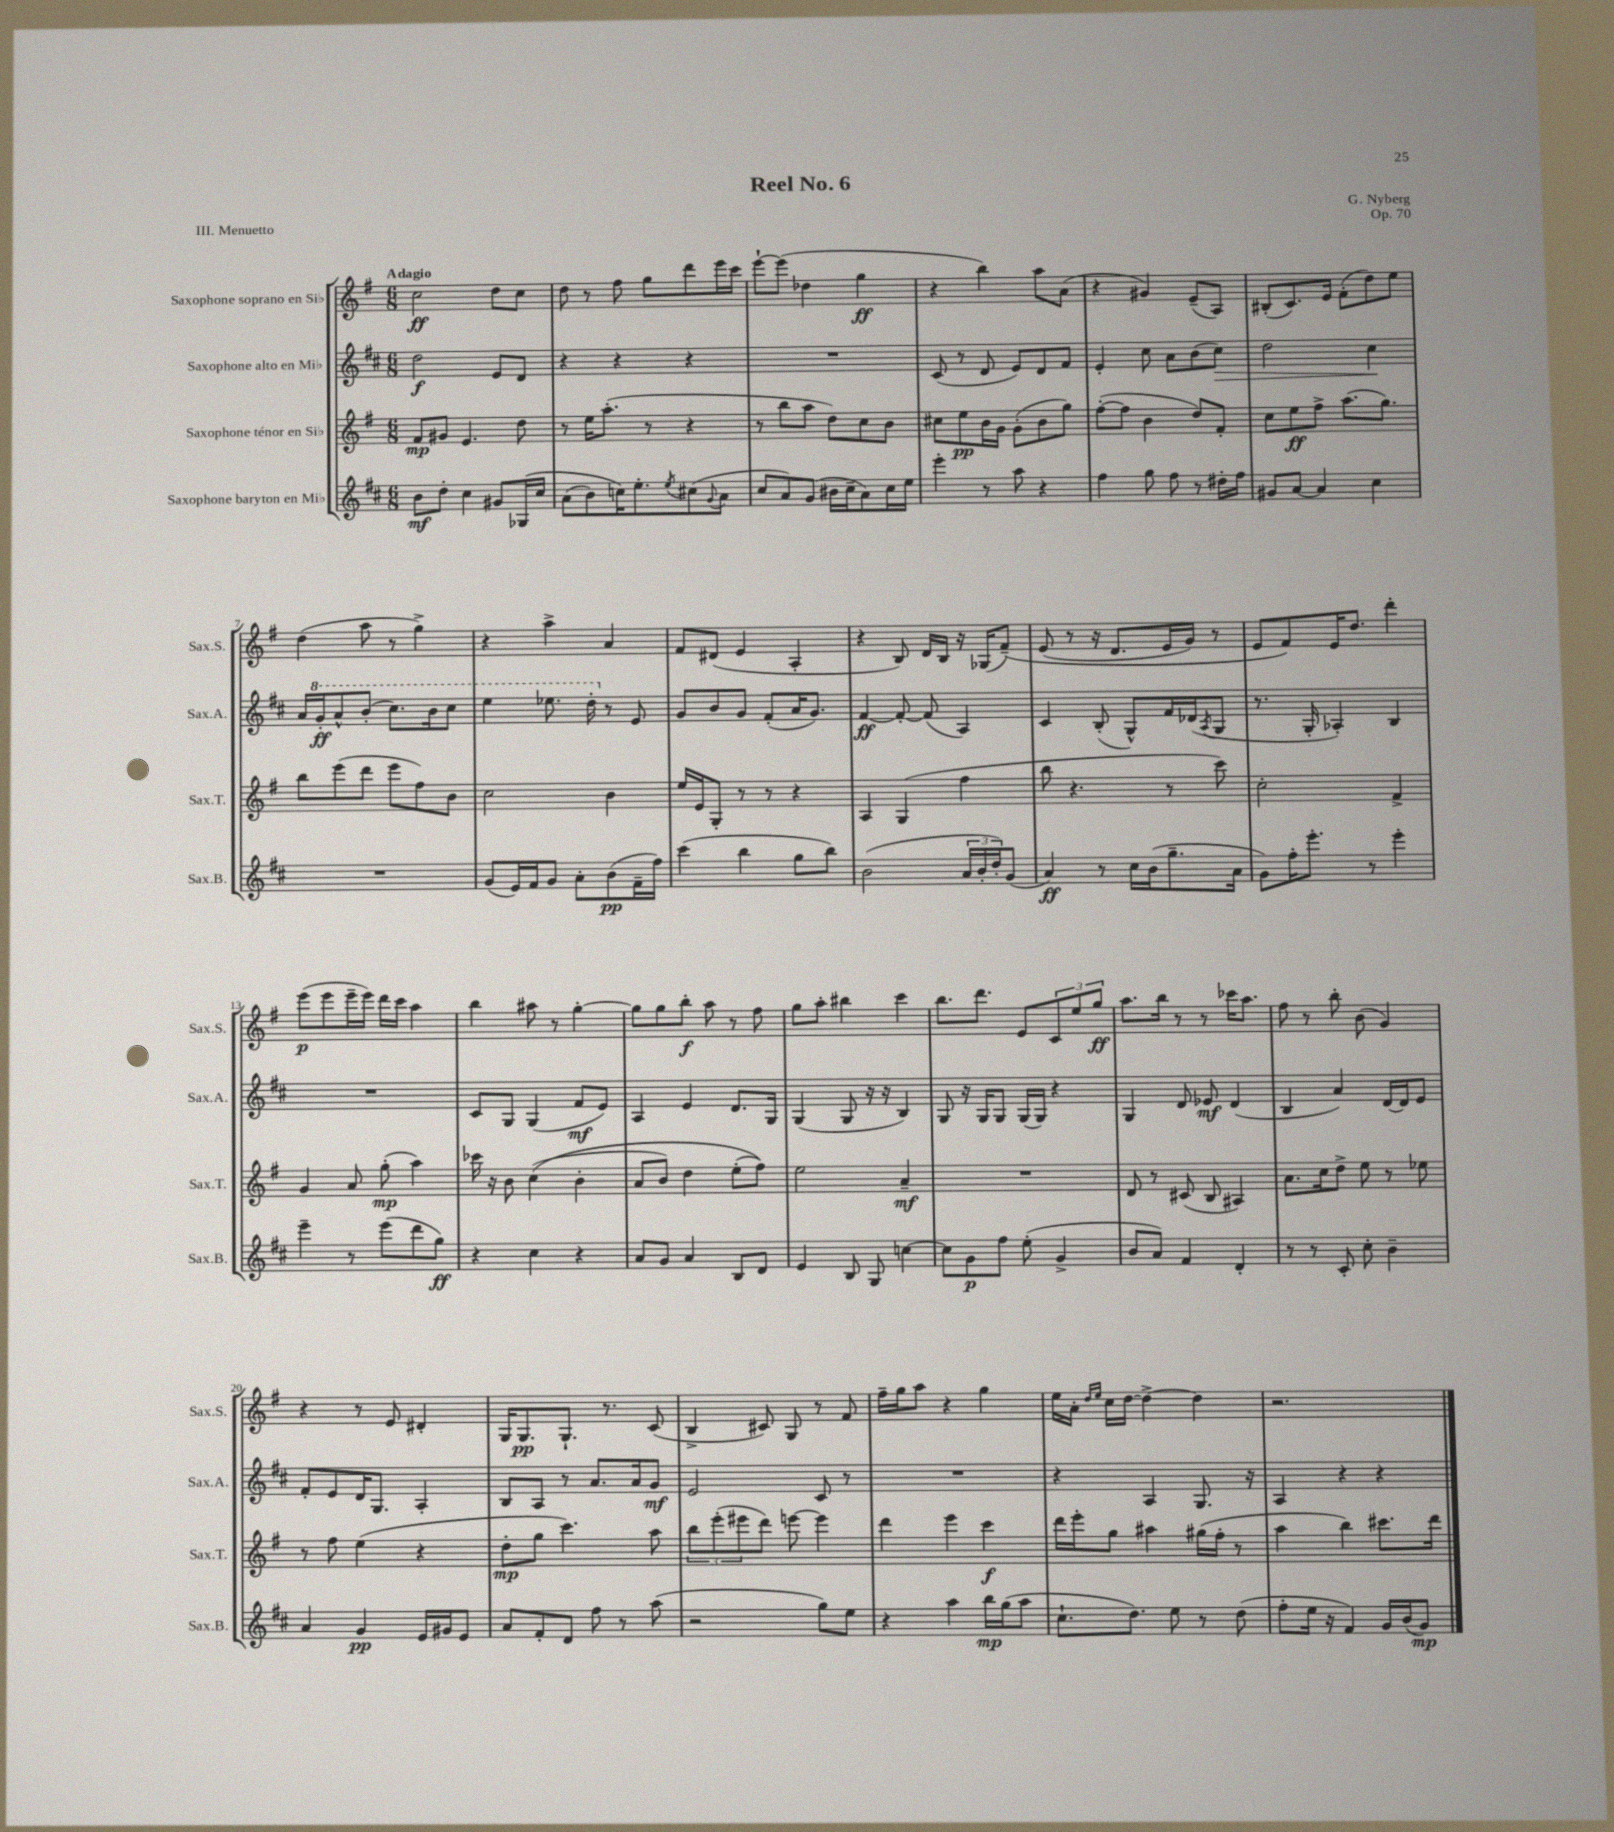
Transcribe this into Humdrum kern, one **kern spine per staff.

**kern	**dynam	**kern	**dynam	**kern	**dynam	**kern	**dynam
*part4	*part4	*part3	*part3	*part2	*part2	*part1	*part1
*staff4	*staff4	*staff3	*staff3	*staff2	*staff2	*staff1	*staff1
*I"Saxophone baryton en Mi♭	*	*I"Saxophone ténor en Si♭	*	*I"Saxophone alto en Mi♭	*	*I"Saxophone soprano en Si♭	*
*I'Sax.B.	*	*I'Sax.T.	*	*I'Sax.A.	*	*I'Sax.S.	*
*clefG2	*	*clefG2	*	*clefG2	*	*clefG2	*
*k[f#c#]	*	*k[f#]	*	*k[f#c#]	*	*k[f#]	*
*M6/8	*	*M6/8	*	*M6/8	*	*M6/8	*
=1	=1	=1	=1	=1	=1	=1	=1
!	!	!	!	!	!	!LO:TX:a:B:t=Adagio	!
8b\L	mf	8f#/L	mp	2dd\	f	2cc\	ff
8dd'\J	.	8g#X/J	.	.	.	.	.
4cc#\	.	4.e/	.	.	.	.	.
8g#X/L	.	.	.	8e/L	.	8dd\L	.
(16G-X/L	.	8dd\	.	8d/J	.	8cc\J	.
16cc#/JJ	.	.	.	.	.	.	.
=2	=2	=2	=2	=2	=2	=2	=2
(8a\L	.	8r	.	4r	.	8dd\	.
8b\)	.	16ee\KL	.	.	.	8r	.
.	.	(8.aa'\J	.	.	.	.	.
16ccn\K)	.	.	.	4r	.	8ff#\	.
8.ee'\	.	.	.	.	.	.	.
.	.	8r	.	.	.	8gg\L	.
8qee/	.	.	.	.	.	.	.
(8cc#X\	.	4r	.	4r	.	8ddd\	.
8qqg/	.	.	.	.	.	.	.
8a\J	.	.	.	.	.	16eee\L	.
.	.	.	.	.	.	16ccc\JJ	.
=3	=3	=3	=3	=3	=3	=3	=3
8cc#/L	.	8r	.	2.r	.	[8eee`\L	.
8a/)	.	8bb\L	.	.	.	(8eee\J]	.
(8g/J	.	8aa\J	.	.	.	4dd-X\	.
16b#X\LL	.	8dd\L)	.	.	.	.	.
16cc#~\J	.	.	.	.	.	.	.
8a\)	.	8cc\	.	.	.	4gg\	ff
16cc#\L	.	8b\J	.	.	.	.	.
16ee\JJ	.	.	.	.	.	.	.
=4	=4	=4	=4	=4	=4	=4	=4
4eee'\	.	8cc#X\L	.	(8c#/	.	4r	.
.	.	8ee\	pp	8r	.	.	.
8r	.	16b\L	.	8d/	.	4bb\)	.
.	.	16g\JJ	.	.	.	.	.
8aa\	.	(8g'\L	.	8e/L)	.	.	.
4r	.	8b\	.	8d/	.	8aa\L	.
.	.	8gg\J)	.	8f#/J	.	(8a\J	.
=5	=5	=5	=5	=5	=5	=5	=5
4ff#\	.	([8ff#'\L	.	4e'/	.	4r	.
.	.	8ff#\J]	.	.	.	.	.
8gg\	.	4b\	.	8cc#\	.	4g#X/)	.
8ff#\	.	.	.	8a\L	.	.	.
8r	.	8dd/L)	.	(8b\	.	(8e~/L	.
!	!	!	!	!	!LO:HP:b	!	!
16dd#X'\LL	.	8f#'/J	.	8cc#\J)	>	8A/J)	.
16ff#\JJ	.	.	.	.	.	.	.
=6	=6	=6	=6	=6	=6	=6	=6
8g#X/L	.	8cc\L	.	2dd\	.	(8B#X'/L	.
[8a/J	.	8ee\	ff	.	.	8.c/)	.
4a/]	.	8ff#^\J	.	.	.	.	.
.	.	.	.	.	.	16e/Jk	.
.	.	(8.aa\L	.	.	.	(8f#'\L	.
4cc#\	.	.	.	4cc#\	.	8dd\)	.
.	.	8.gg\J)	.	.	.	.	.
.	.	.	.	.	.	8ee\J	.
.	.	.	.	.	]	.	.
!!LO:LB:g=z
=7	=7	=7	=7	=7	=7	=7	=7
2.r	.	8bb\L	.	16a/LL	.	(4dd\	.
*	*	*	*	*8va	*	*	*
.	.	.	.	16gg'/J	ff	.	.
.	.	(8eee\	.	8aa^^/	.	.	.
.	.	8ddd\J	.	(8bb'/J	.	8aa\	.
.	.	8eee\L	.	8.ccc#\L)	.	8r	.
.	.	8ff#\)	.	.	.	4gg^\)	.
.	.	.	.	16bb\k	.	.	.
.	.	8b\J	.	8ccc#\J	.	.	.
=8	=8	=8	=8	=8	=8	=8	=8
(8g/L	.	2cc\	.	4eee\	.	4r	.
16e/L)	.	.	.	.	.	.	.
16f#/J	.	.	.	.	.	.	.
8g/J	.	.	.	8.eee-X\	.	4aa^\	.
8a'\L	.	.	.	.	.	.	.
.	.	.	.	16ddd'\	.	.	.
*	*	*	*	*X8va	*	*	*
(8b\	pp	4b\	.	8r	.	4a/	.
16f#~\L	.	.	.	8e/	.	.	.
16ff#\JJ)	.	.	.	.	.	.	.
=9	=9	=9	=9	=9	=9	=9	=9
(4ccc#\	.	16ee/LL	.	8g/L	.	8f#/L	.
.	.	16e/J	.	.	.	.	.
.	.	8G'/J	.	8b/	.	(8d#X/J	.
4bb\	.	8r	.	8g/J	.	4e/	.
.	.	8r	.	(8f#'/L	.	.	.
8gg\L	.	4r	.	16a/K	.	4A'/	.
.	.	.	.	8.g/J)	.	.	.
8bb\J)	.	.	.	.	.	.	.
=10	=10	=10	=10	=10	=10	=10	=10
(2b\	.	4A/	.	[4f#/	ff	4r	.
.	.	(4G/	.	8f#'/_	.	8B/)	.
.	.	.	.	(8f#/]	.	16d/LL	.
.	.	.	.	.	.	16B/JJ	.
24a/LL	.	4ff#\	.	4A/)	.	16r	.
24b'/	.	.	.	.	.	.	.
.	.	.	.	.	.	(16G-X/KL	.
24dd'/J)	.	.	.	.	.	.	.
(8g/J	.	.	.	.	.	(8f#~/J)	.
=11	=11	=11	=11	=11	=11	=11	=11
4a/)	ff	8bb\	.	4c#/	.	(8e/	.
.	.	4.r	.	.	.	8r	.
8r	.	.	.	(8B'/	.	16r	.
.	.	.	.	.	.	8.d/L	.
16cc#\LL	.	.	.	8G^^/L)	.	.	.
(16b\J	.	.	.	.	.	.	.
8.gg~\	.	8r	.	16f#/L	.	16e/L	.
.	.	.	.	(16d-X/J	.	16g/JJ)	.
.	.	.	.	8qA/	.	.	.
.	.	8ccc\)	.	8G/J	.	8r	.
16a\Jk	.	.	.	.	.	.	.
=12	=12	=12	=12	=12	=12	=12	=12
8g\L)	.	2cc'\	.	8.r	.	8e/L	.
16ff#'\K	.	.	.	.	.	8f#/)	.
8.eee'\J	.	.	.	16G'/	.	.	.
.	.	.	.	4A-X'/)	.	16e/K	.
.	.	.	.	.	.	8.dd/J	.
8r	.	.	.	.	.	.	.
4eee'\	.	4f#^/	.	4B/	.	4ddd'\	.
!!LO:LB:g=z
=13	=13	=13	=13	=13	=13	=13	=13
4eee~\	.	4g/	.	2.r	.	(8eee\L	p
.	.	.	.	.	.	8eee\	.
8r	.	8a/	.	.	.	16eee~\L	.
.	.	.	.	.	.	16eee\JJ)	.
(8eee\L	.	(8gg'\	mp	.	.	16ddd\LL	.
.	.	.	.	.	.	16ccc\JJ	.
8ddd\	.	4aa\)	.	.	.	4aa\	.
8gg\J)	ff	.	.	.	.	.	.
=14	=14	=14	=14	=14	=14	=14	=14
4r	.	16ccc-X\	.	8c#/L	.	4bb\	.
.	.	16r	.	.	.	.	.
.	.	8b\	.	8G/J	.	.	.
4cc#\	.	((4cc\	.	(4G/	.	8aa#X\	.
.	.	.	.	.	.	8r	.
4r	.	4b'\	.	8f#/L	mf	[4gg'\	.
.	.	.	.	8e/J)	.	.	.
=15	=15	=15	=15	=15	=15	=15	=15
8a/L	.	8a/L	.	4A/	.	8gg\L]	.
8g/J	.	8b/J)	.	.	.	8gg\	.
4a/	.	4dd\	.	4e/	.	8bb'\J	f
.	.	.	.	.	.	8aa\	.
8B/L	.	(8ee'\L	.	8.d/L	.	8r	.
8d/J	.	8ff#\J))	.	.	.	8ff#\	.
.	.	.	.	16G/Jk	.	.	.
=16	=16	=16	=16	=16	=16	=16	=16
4e/	.	2ee\	.	(4G/	.	8gg\L	.
.	.	.	.	.	.	8aa'\J	.
8B/	.	.	.	8G/	.	4bb#X\	.
8G/	.	.	.	16r	.	.	.
.	.	.	.	16r	.	.	.
[4ccn\	.	4a~/	mf	4B/)	.	4ccc\	.
=17	=17	=17	=17	=17	=17	=17	=17
8cc\L]	.	2.r	.	8G/	.	8.bb\L	.
8g\	p	.	.	16r	.	.	.
.	.	.	.	16G/KL	.	8.ddd\J	.
8ff#\J	.	.	.	8G/J	.	.	.
(8ee'\	.	.	.	(16G/LL	.	8e/L	.
.	.	.	.	16G/JJ)	.	.	.
4g^/	.	.	.	4r	.	12c/	.
.	.	.	.	.	.	12ee/	.
.	.	.	.	.	.	12gg/J	ff
=18	=18	=18	=18	=18	=18	=18	=18
8b/L	.	8d/	.	4G/	.	8.aa\L	.
8a/J)	.	8r	.	.	.	.	.
.	.	.	.	.	.	16bb\Jk	.
4f#/	.	(8c#X/	.	8d/	.	8r	.
.	.	8B/	.	8e-X/	mf	8r	.
4d'/	.	4A#X/)	.	(4d/	.	16ccc-X\KL	.
.	.	.	.	.	.	8.aa\J	.
=19	=19	=19	=19	=19	=19	=19	=19
8r	.	8.a\L	.	4B/	.	8ff#\	.
8r	.	.	.	.	.	8r	.
.	.	16cc\k	.	.	.	.	.
8c#'/	.	8dd^\J	.	4a/)	.	8bb'\	.
8cc#'\	.	8ee\	.	.	.	(8b\	.
4b~\	.	8r	.	[16d/LL	.	4g/)	.
.	.	.	.	16d/J]	.	.	.
.	.	8ee-X\	.	8e/J	.	.	.
!!LO:LB:g=z
=20	=20	=20	=20	=20	=20	=20	=20
4a/	.	8r	.	8f#'/L	.	4r	.
.	.	8ff#\	.	8e/	.	.	.
4g/	pp	(4ee\	.	16d/K	.	8r	.
.	.	.	.	8.G/J	.	.	.
.	.	.	.	.	.	8e/	.
16e/LL	.	4r	.	4A'/	.	4d#X'/	.
16g#X/J	.	.	.	.	.	.	.
8e/J	.	.	.	.	.	.	.
=21	=21	=21	=21	=21	=21	=21	=21
8a/L	.	8dd'\L	mp	8B/L	.	16G/KL	.
.	.	.	.	.	.	8.G/	pp
8f#'/	.	8gg\J	.	8A/J	.	.	.
8d/J	.	4.ccc\)	.	8r	.	8.G`/J	.
8ff#\	.	.	.	8.a/L	.	.	.
.	.	.	.	.	.	8.r	.
8r	.	.	.	.	.	.	.
.	.	.	.	16a/k	.	.	.
(8aa\	.	8aa\	.	8g/J	mf	(8c/	.
=22	=22	=22	=22	=22	=22	=22	=22
2r	.	12bb\L	.	2e/	.	4B^/	.
.	.	(12eee'\	.	.	.	.	.
.	.	12eee#X\	.	.	.	.	.
.	.	8ddd\J)	.	.	.	8c#X/)	.
.	.	[8eeen\	.	.	.	8G/	.
8gg\L)	.	4eee\]	.	8c#/	.	8r	.
8ee\J	.	.	.	8r	.	8f#/	.
=23	=23	=23	=23	=23	=23	=23	=23
4r	.	4ddd\	.	2.r	.	16ff#~\LL	.
.	.	.	.	.	.	16gg\J	.
.	.	.	.	.	.	8aa\J	.
4aa\	.	4eee\	.	.	.	4r	.
16bb\LL	mp	4ccc\	f	.	.	4gg\	.
(16gg\J	.	.	.	.	.	.	.
8aa\J	.	.	.	.	.	.	.
=24	=24	=24	=24	=24	=24	=24	=24
8.cc#`\L	.	16ddd\LL	.	4r	.	16ee\LL	.
.	.	16eee'\J	.	.	.	16a'\JJ	.
.	.	.	.	.	.	16qqdd/LL	.
.	.	.	.	.	.	16qqee/JJ	.
.	.	8gg\J	.	.	.	16cc\LL	.
8.dd\J)	.	.	.	.	.	[16dd\JJ	.
.	.	4aa#X\	.	4A/	.	4dd^\_	.
8ee\	.	.	.	.	.	.	.
8r	.	(16gg#X\LL	.	8.G/	.	4dd\]	.
.	.	16ff#'\JJ	.	.	.	.	.
(8dd\	.	8r	.	.	.	.	.
.	.	.	.	16r	.	.	.
=25	=25	=25	=25	=25	=25	=25	=25
8ff#'\L	.	4aa\	.	4A/	.	2.r	.
16ee\Jk	.	.	.	.	.	.	.
16r	.	.	.	.	.	.	.
4f#/)	.	4bb\)	.	4r	.	.	.
16g/LL	.	8.ccc#X\L	.	4r	.	.	.
(16b/J	.	.	.	.	.	.	.
8g/J)	mp	.	.	.	.	.	.
.	.	16ddd\Jk	.	.	.	.	.
==	==	==	==	==	==	==	==
*-	*-	*-	*-	*-	*-	*-	*-
